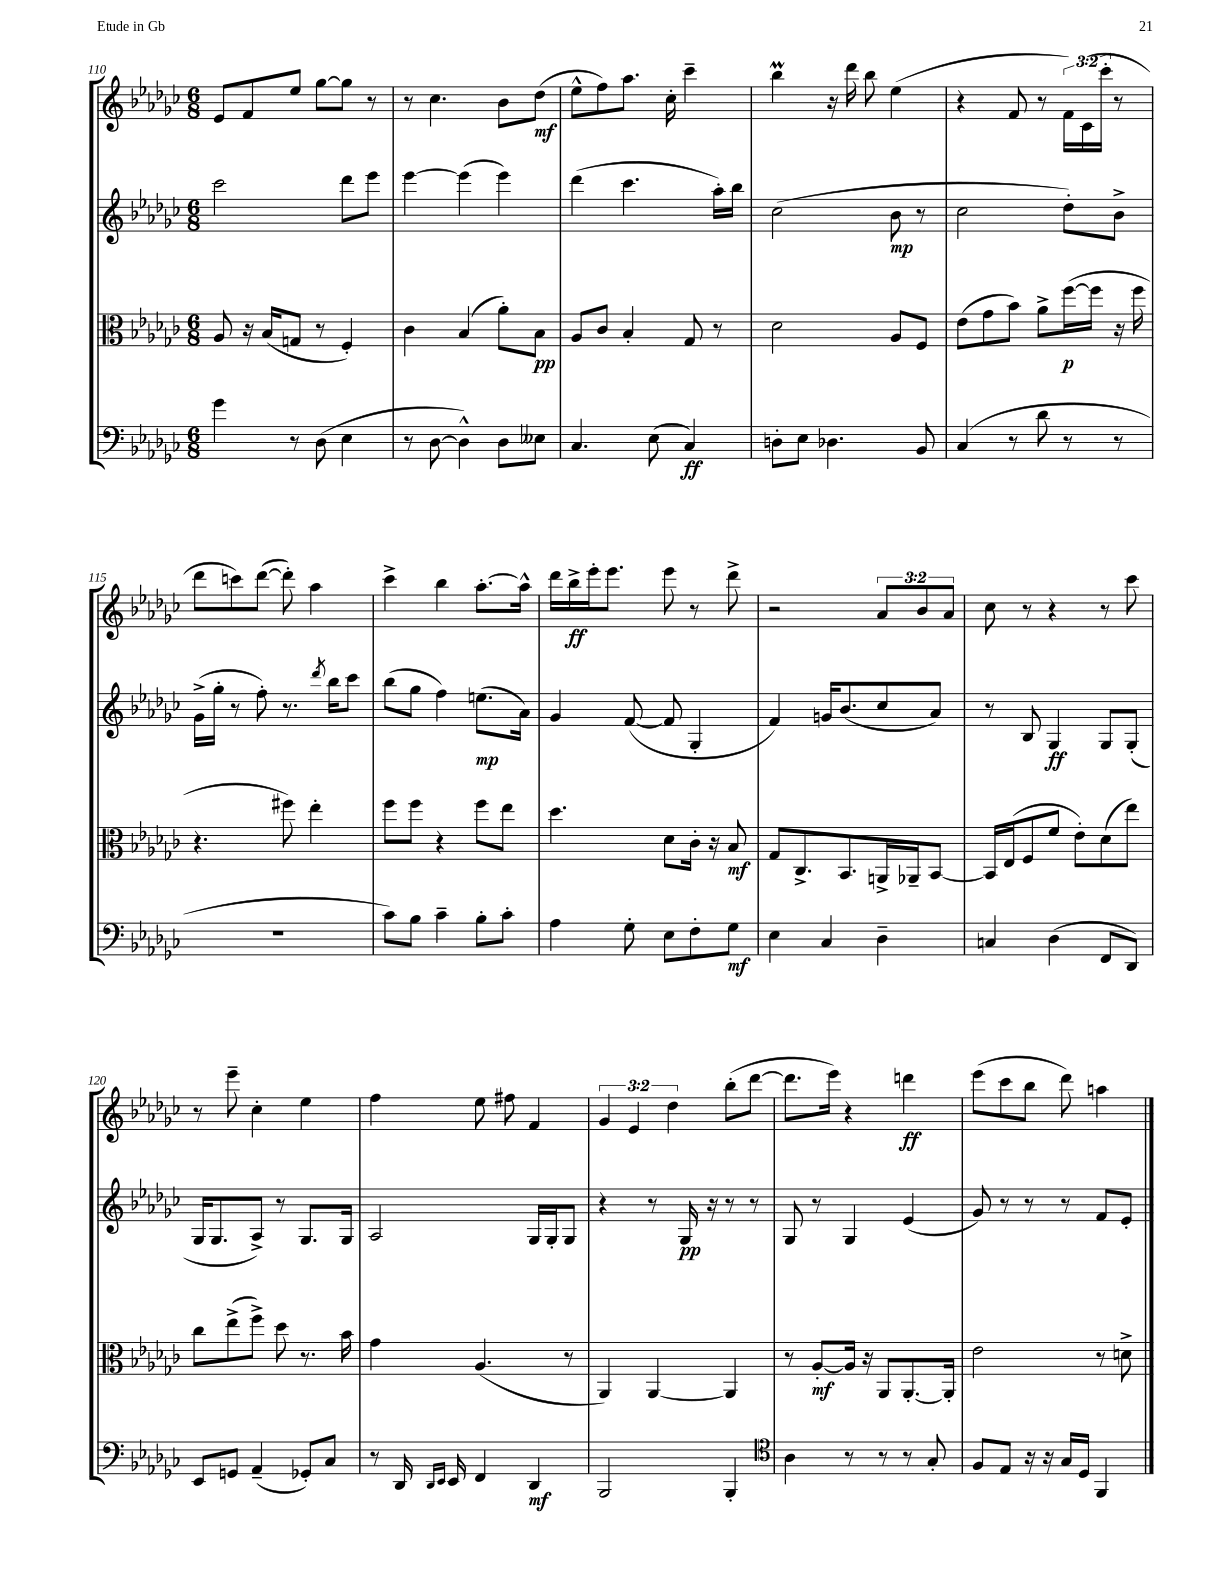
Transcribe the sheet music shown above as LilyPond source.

<<
\new StaffGroup <<
\new Staff = "s0" {
    \clef treble \key ges \major \numericTimeSignature \time 6/8 \override Staff.TupletNumber.text = #tuplet-number::calc-fraction-text
    ees'8 f'8 ees''8 ges''8~ ges''8 r8 |
    r8 ces''4. bes'8 des''8\mf( |
    ees''8-^ f''8) aes''8. ces''16-. ces'''4-- |
    bes''4\prall r16 des'''16 bes''8 ees''4( |
    r4 f'8 r8 \tuplet 3/2 { f'16) ces'16( ces'''16-. } r8 |
    des'''8 c'''8) des'''8~( des'''8-.) aes''4 |
    ces'''4-> bes''4 aes''8.~-. aes''16-^ |
    des'''16 bes''16->\ff ees'''16-. ees'''8. ees'''8 r8 des'''8-> |
    r2 \tuplet 3/2 { aes'8 bes'8 aes'8 } |
    ces''8 r8 r4 r8 ces'''8 |
    r8 ees'''8-- ces''4-. ees''4 |
    f''4 ees''8 fis''8 f'4 |
    \tuplet 3/2 { ges'4 ees'4 des''4 } bes''8-.( des'''8~ |
    des'''8. ees'''16) r4 d'''4\ff |
    ees'''8( ces'''8 bes''8 des'''8) a''4 \bar "|." |
}
\new Staff = "s1" {
    \clef treble \key ges \major \numericTimeSignature \time 6/8
    ces'''2 des'''8 ees'''8 |
    ees'''4~ ees'''4( ees'''4) |
    des'''4( ces'''4. aes''16-.) bes''16 |
    ces''2( bes'8\mp r8 |
    ces''2 des''8-.) bes'8-> |
    ges'16->( ges''16-. r8 f''8-.) r8. \acciaccatura { des'''8 } bes''16 ces'''8 |
    bes''8( ges''8 f''4) e''8.\mp( aes'16) |
    ges'4 f'8~( f'8 ges4-. |
    f'4) g'16 bes'8.( ces''8 aes'8) |
    r8 bes8 ges4\ff ges8 ges8-.( |
    ges16 ges8. aes8->) r8 ges8. ges16 |
    aes2 ges16 ges16-. ges8 |
    r4 r8 ges16\pp r16 r8 r8 |
    ges8 r8 ges4 ees'4( |
    ges'8) r8 r8 r8 f'8 ees'8-. \bar "|." |
}
\new Staff = "s2" {
    \clef alto \key ges \major \numericTimeSignature \time 6/8
    aes8 r16 bes16( g8 r8 f4-.) |
    ces'4 bes4( aes'8-.) bes8\pp |
    aes8 ces'8 bes4-. ges8 r8 |
    des'2 aes8 f8 |
    ees'8( ges'8 bes'8) aes'8-> f''16~\p( f''16 r16 f''16 |
    r4. fis''8) ees''4-. |
    f''8 f''8 r4 f''8 ees''8 |
    des''4. des'8 ces'16-. r16 bes8\mf |
    ges8 ces8.-> bes,8. a,16-> aes,16-- bes,8~ |
    bes,16 ees16( f8 f'8 ees'8-.) des'8( ees''8) |
    ces''8 ees''8->( f''8->) des''8 r8. bes'16 |
    ges'4 aes4.( r8 |
    aes,4) aes,4~ aes,4 |
    r8 aes8~-.\mf aes16 r16 aes,8 aes,8.~-. aes,16-. |
    ees'2 r8 d'8-> \bar "|." |
}
\new Staff = "s3" {
    \clef bass \key ges \major \numericTimeSignature \time 6/8
    ges'4 r8 des8( ees4 |
    r8 des8~ des4-^) des8 eeses8 |
    ces4. ees8( ces4\ff) |
    d8-. ees8 des4. bes,8 |
    ces4( r8 des'8 r8 r8 |
    R2. |
    ces'8) bes8 ces'4-- bes8-. ces'8-. |
    aes4 ges8-. ees8 f8-. ges8\mf |
    ees4 ces4 des4-- |
    c4 des4( f,8 des,8) |
    ees,8 g,8 aes,4--( ges,8-.) ces8 |
    r8 des,16 \grace { des,16 ees,16 } ees,16 f,4 des,4\mf |
    bes,,2 bes,,4-. |
    \clef tenor aes4 r8 r8 r8 ges8-. |
    f8 ees8 r16 r16 ges16 des16 f,4 \bar "|." |
}
>>
>>
\layout { \context { \Score currentBarNumber = #110 } }
